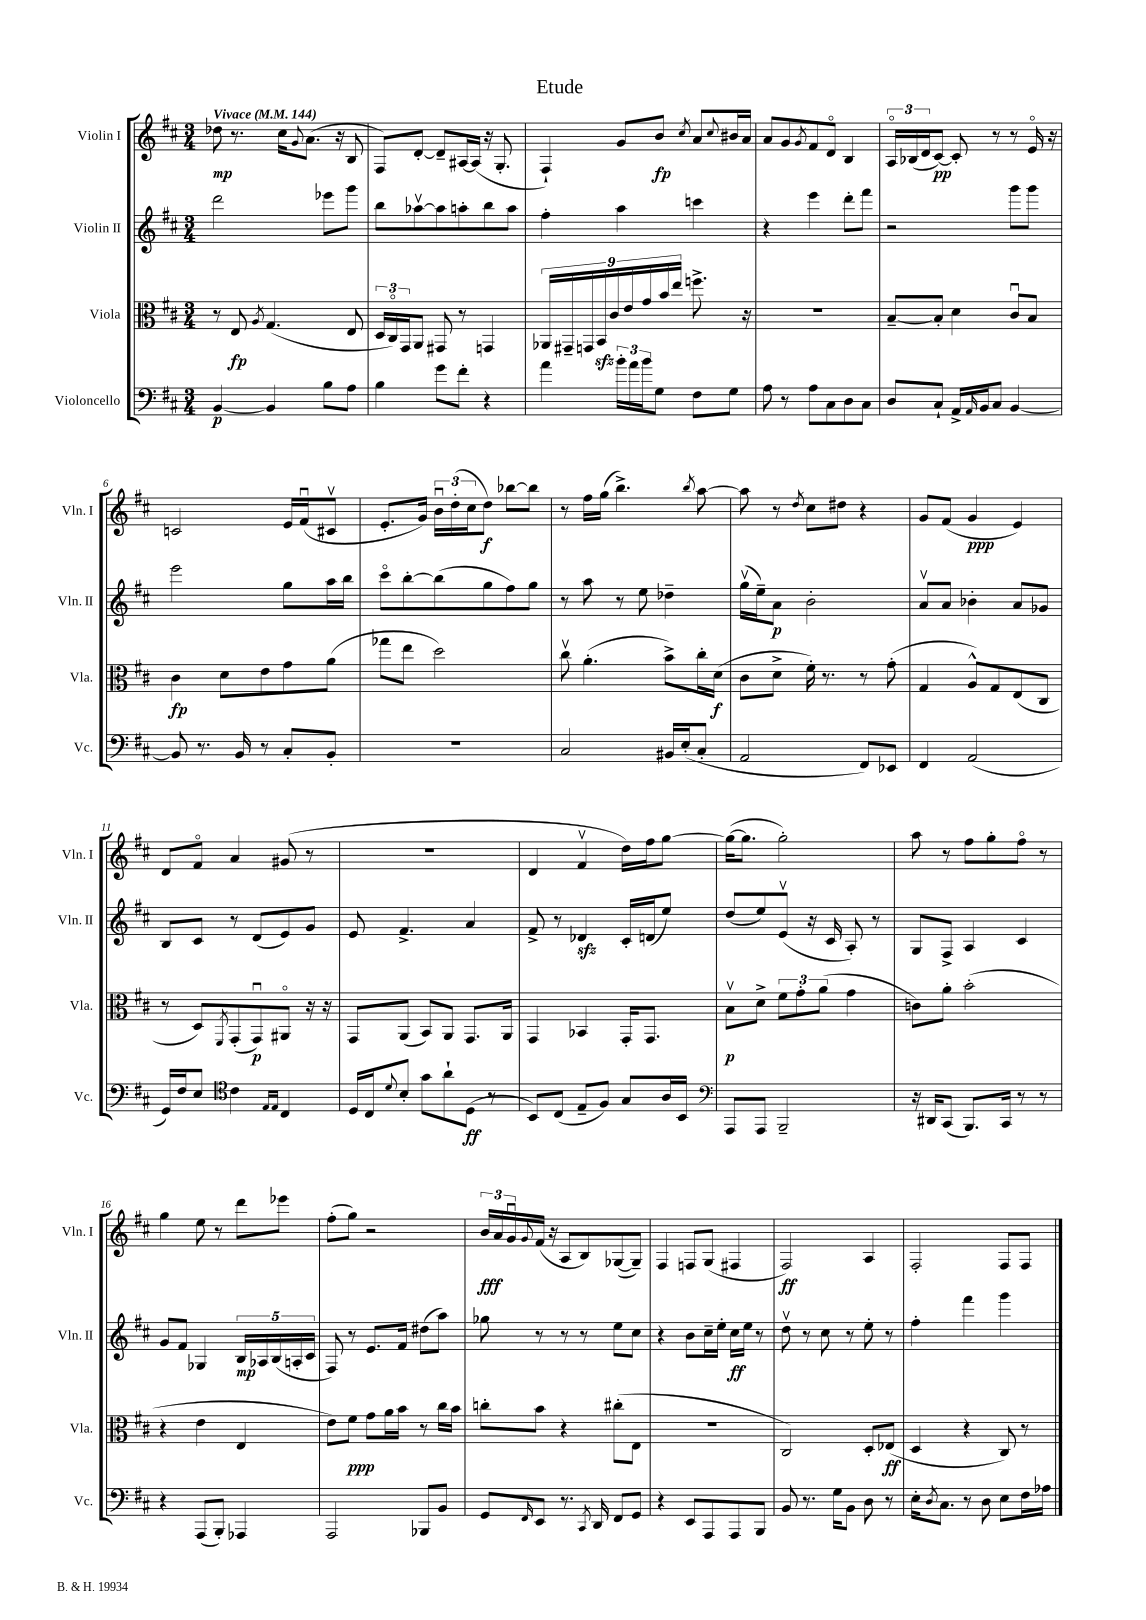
\header { title = "Etude" }
<<
\new StaffGroup <<
\new Staff = "s0" \with { instrumentName = "Violin I" shortInstrumentName = "Vln. I" } {
    \clef treble \key d \major \numericTimeSignature \time 3/4 \tempo "Vivace" 4 = 144
    des''8\mp r8. cis''16 \appoggiatura { g'8 } a'8.( r16 b8 |
    fis8) d'8~-. d'8-- ais16~ ais16( r16 g8.-. |
    fis4-!) g'8 b'8\fp \acciaccatura { cis''8 } a'8 \appoggiatura { cis''8 } bis'16 a'16 |
    a'8 g'8 \acciaccatura { g'8 } fis'8 d'8\flageolet b4 |
    \tuplet 3/2 { a16\flageolet bes16( d'16 } cis'8~\pp) cis'8-. r8 r8 e'16\flageolet r16 |
    c'2 e'16 fis'16\downbow( cis'8\upbow |
    e'8.-. g'16) \tuplet 3/2 { b'16\downbow d''16-.( cis''16 } d''8\f) bes''8~ bes''8 |
    r8 fis''16 g''16( b''4.->) \acciaccatura { b''8 } a''8~ |
    a''8 r8 \acciaccatura { d''8 } cis''8 dis''8 r4 |
    g'8 fis'8( g'4\ppp e'4) |
    d'8 fis'8\flageolet a'4 gis'8( r8 |
    R2. |
    d'4 fis'4\upbow d''16) fis''16 g''8~ |
    g''16~( g''8. g''2-.) |
    a''8 r8 fis''8 g''8-. fis''8\flageolet r8 |
    g''4 e''8 r8 d'''8 ees'''8 |
    fis''8-.( g''8) r2 |
    \tuplet 3/2 { b'16\fff a'16 g'16\downbow } \appoggiatura { g'8 } fis'16( r16 a8 b8) ges8~( ges8--) |
    fis4 f8 g8( fis4 |
    fis2\ff) a4 |
    fis2-. fis8 fis8 \bar "|." |
}
\new Staff = "s1" \with { instrumentName = "Violin II" shortInstrumentName = "Vln. II" } {
    \clef treble \key d \major \numericTimeSignature \time 3/4
    d'''2 ees'''8 g'''8 |
    b''8 aes''8~\upbow aes''8 a''8-. b''8 a''8 |
    fis''4-. a''4 c'''4 |
    r4 e'''4 d'''8-. fis'''8 |
    r2 g'''8 g'''8 |
    e'''2 g''8 a''16 b''16 |
    cis'''8\flageolet b''8~-. b''8( g''8 fis''8) g''8 |
    r8 a''8 r8 e''8 des''4-- |
    g''16\upbow( e''16--) a'8\p b'2-. |
    a'8\upbow a'8 bes'4-. a'8 ges'8 |
    b8 cis'8 r8 d'8( e'8) g'8 |
    e'8 fis'4.-> a'4 |
    fis'8-> r8 des'4\sfz cis'16-. d'16( e''8) |
    d''8( e''8) e'8\upbow( r16 cis'16 a8-.) r8 |
    g8 fis8-> a4 cis'4 |
    g'8 fis'8 ges4 \tuplet 5/4 { b16\mp aes16 b16( a16-. cis'16 } |
    fis8) r8 e'8. fis'16 dis''8( a''8) |
    ges''8 r8 r8 r8 e''8 cis''8 |
    r4 b'8 cis''16-- e''16-. cis''16\ff e''16 r8 |
    d''8\upbow r8 cis''8 r8 e''8-. r8 |
    fis''4-. fis'''4 g'''4 \bar "|." |
}
\new Staff = "s2" \with { instrumentName = "Viola" shortInstrumentName = "Vla." } {
    \clef alto \key d \major \numericTimeSignature \time 3/4
    r8 e8\fp \acciaccatura { a8 } g4.( e8 |
    \tuplet 3/2 { d16 cis16\flageolet) g,16 } a,8 gis,8 r8 g,4 |
    \tuplet 9/8 { aes,16 gis,16-- g,16 b,16\sfz cis'16 e'16 g'16 b'16 e''16 } f''8.-> r16 |
    R2. |
    b8~-- b8-. d'4 cis'8\downbow b8 |
    cis'4\fp d'8 e'8 g'8 a'8( |
    ges''8 e''8 d''2) |
    cis''8\upbow a'4.-.( b'8->) cis''16-. d'16\f( |
    cis'8 d'8-> fis'16-.) r8. r8 g'8-.( |
    g4 a8-^) g8 e8( cis8 |
    r8 d8) \acciaccatura { fis,8 } g,8-.( g,8\downbow\p) ais,8\flageolet r16 r16 |
    g,8 a,8( b,8) a,8 g,8. a,16 |
    g,4 bes,4 g,16-. g,8. |
    b8\upbow\p d'8-> \tuplet 3/2 { fis'8 g'8-. a'8( } g'4 |
    c'8) a'8-. b'2-.( |
    r4 e'4 e4 |
    e'8) fis'8\ppp g'8 a'16 b'16 r8 cis''16 b'16 |
    c''8-. b'8 r4 cis''8-.( e8 |
    R2. |
    cis2) d8-. ees8\ff( |
    d4 r4 cis8) r8 \bar "|." |
}
\new Staff = "s3" \with { instrumentName = "Violoncello" shortInstrumentName = "Vc." } {
    \clef bass \key d \major \numericTimeSignature \time 3/4
    b,4~\p b,4 b8 a8 |
    b4 g'8 fis'8-. r4 |
    a'4 \tuplet 3/2 { b'16-. a'16 b'16 } g8 fis8 g8 |
    a8 r8 a8 cis8 d8 cis8 |
    d8 cis8-! a,16-> \grace { a,16 } b,16 cis8 b,4~ |
    b,8 r8. b,16 r8 cis8-. b,8-. |
    R2. |
    cis2 bis,16 e16-.( cis8-. |
    a,2 fis,8) ees,8 |
    fis,4 a,2( |
    g,16) fis16 e8 \clef tenor cis'4 \grace { e16 e16 } cis4 |
    d16 cis16 \appoggiatura { d'8 } b8-. g'8 a'8-! d8\ff( r8 |
    b,8) cis8( e8-- fis8) g8 a16 b,16 |
    \clef bass a,,8 a,,8 b,,2-- |
    r16 dis,16 cis,8( b,,8.) cis,16 r8 r8 |
    r4 a,,8( b,,8-.) aes,,4 |
    a,,2 bes,,8 b,8 |
    g,8 \grace { fis,16 } e,8 r8. \acciaccatura { cis,8 } d,16 fis,8 g,8 |
    r4 e,8 a,,8 a,,8 b,,8 |
    b,8 r8. g16 b,8 d8 r8 |
    e16-. \acciaccatura { d8 } cis8. r8 d8 e8 fis16 aes16 \bar "|." |
}
>>
>>
